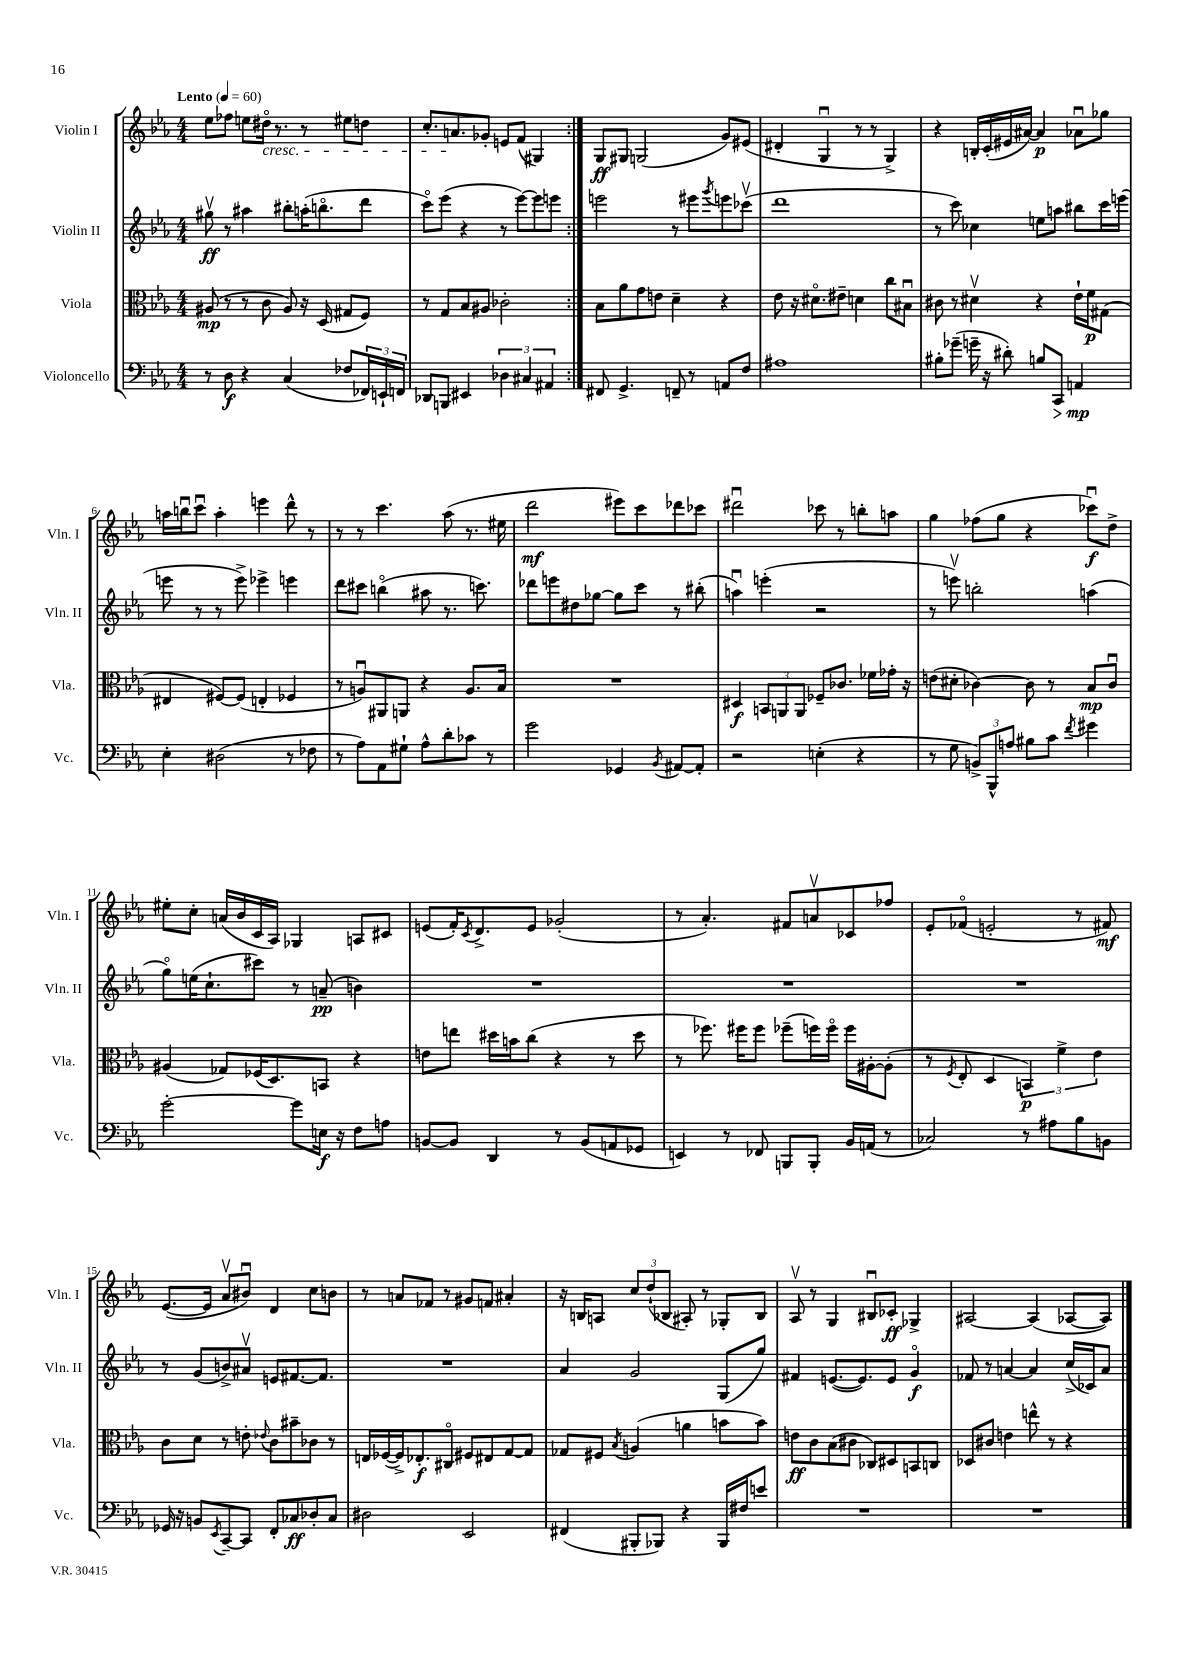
<<
\new StaffGroup <<
\new Staff = "s0" \with { instrumentName = "Violin I" shortInstrumentName = "Vln. I" } {
    \clef treble \key ees \major \numericTimeSignature \time 4/4 \tempo "Lento" 4 = 60
    \repeat volta 2 { ees''8 fes''8 e''8 dis''16\flageolet\cresc r8. r8 eis''8 d''8 |
    c''8.-. a'8.\! ges'8-. e'8 f'8( gis4) | }
    g8\ff gis8 g2( g'8) eis'8( |
    dis'4-. g4\downbow r8 r8 g4->) |
    r4 b16-. c'16-.( eis'16 ais'16~) ais'4\p aes'8\downbow ges''8 |
    a''16 b''16\downbow c'''8\downbow a''4-. e'''4 d'''8-^ r8 |
    r8 r8 c'''4. aes''8( r8. eis''16 |
    d'''2\mf eis'''8) c'''8 des'''8 ces'''8 |
    dis'''2\downbow ces'''8 r8 b''8-. a''8 |
    g''4 fes''8( g''8 r4 ces'''8\downbow\f) d''8-> |
    eis''8-. c''8-. a'16( bes'16 c'16 aes16) ges4 a8 cis'8 |
    e'8( f'16-.) \acciaccatura { c'8 } d'8.-> e'8 ges'2-.( |
    r8 aes'4.-.) fis'8 a'8\upbow ces'8 fes''8 |
    ees'8-. fes'8\flageolet( e'2-. r8 fis'8\mf) |
    ees'8.~( ees'16 aes'8\upbow bis'8\downbow) d'4 c''8 b'8 |
    r8 a'8 fes'8 r8 gis'8 f'8 ais'4-. |
    r16 b16 a8 \tuplet 3/2 { c''8 d''8-!( bes8 } ais8-.) r8 ges8-. bes8 |
    aes8\upbow r8 g4 bis8\downbow ces'8-.\ff ges4-> |
    ais2~ ais4( aes8~ aes8) \bar "|." |
}
\new Staff = "s1" \with { instrumentName = "Violin II" shortInstrumentName = "Vln. II" } {
    \clef treble \key ees \major \numericTimeSignature \time 4/4
    \repeat volta 2 { gis''8\upbow\ff r8 ais''4 bis''8-. a''16-.( b''8.\flageolet d'''8 |
    c'''8\flageolet) ees'''8( r4 r8 ees'''8~) ees'''8 e'''8 | }
    e'''2 r8 eis'''8 \acciaccatura { g'''8 } e'''8 ces'''8\upbow( |
    d'''1 |
    r8 c'''8) ces''4 e''8 a''8 bis''8 c'''16 e'''16( |
    e'''8 r8 r8 e'''8->) ees'''4-> e'''4 |
    d'''8 cis'''8 b''4\flageolet( ais''8 r8. c'''8.) |
    des'''8 e'''8 dis''8 ges''8~ ges''8 c'''8 r8 bis''8-.( |
    a''4\downbow) e'''4-.( r2 |
    r8 e'''8\upbow) b''2-. a''4( |
    g''8\flageolet) e''16( c''8.-! cis'''8) r8 a'8--\pp( b'4) |
    R1 |
    R1 |
    R1 |
    r8 g'8( b'8->) ais'8\upbow e'8 fis'8.~ fis'8. |
    R1 |
    aes'4 g'2 g8( g''8) |
    fis'4 e'8.~( e'8.) e'8 g'4\flageolet\f |
    fes'8 r8 a'4~ a'4 c''16->( ces'16) a'8 \bar "|." |
}
\new Staff = "s2" \with { instrumentName = "Viola" shortInstrumentName = "Vla." } {
    \clef alto \key ees \major \numericTimeSignature \time 4/4
    \repeat volta 2 { ais8\mp( r8 r8 c'8 ais8) r16 d16( gis8 f8) |
    r8 g8 bes8 ais8 ces'2-. | }
    bes8 aes'8 g'8 e'8 d'4-- r4 |
    ees'8 r16 dis'8.\flageolet eis'8-- d'4 c''8 bis8\downbow |
    cis'8 r8 dis'4\upbow r4 ees'16-! f'16\p gis8( |
    eis4 fis8~) fis8( e4-. fes4 |
    r8 a8\downbow) ais,8 a,8 r4 a8. bes16 |
    R1 |
    dis4\f \tuplet 3/2 { b,8 a,8 a,8 } fes8-- ces'8. fes'16 ges'16-. r16 |
    e'8( dis'8-. ces'4~) ces'8 r8 bes8\mp ces'8\downbow |
    ais4( ges8) fes16( d8.) b,8 r4 |
    e'8 e''8 dis''16 b'16 c''8( r4 r8 dis''8 |
    r8 fes''8.) fis''16 fis''8 fes''8--( f''16) f''16\flageolet f''16 ais16~-. ais8-.( |
    r8 \acciaccatura { f8 } ees8-. d4 \tuplet 3/2 { b,4\p) f'4-> ees'4 } |
    c'8 d'8 r8 e'8-. \appoggiatura { ees'8 } c'8 bis'8-- ces'8 r8 |
    e16 fes16~( fes16->) ees8.-.\f cis8\flageolet fis8 eis8 g8~ g8 |
    ges8 fis8 \acciaccatura { bes8 } a4( a'4 b'8 b'8) |
    e'8\ff c'8 bes8( cis'8 ces8) dis8 b,8 c8 |
    des8 cis'8 e'4 e''8-^ r8 r4 \bar "|." |
}
\new Staff = "s3" \with { instrumentName = "Violoncello" shortInstrumentName = "Vc." } {
    \clef bass \key ees \major \numericTimeSignature \time 4/4
    \repeat volta 2 { r8 d8\f r4 c4( fes8 \tuplet 3/2 { fes,16) e,16-! f,16 } |
    des,8 b,,8 eis,4 \tuplet 3/2 { des4 cis4 ais,4 } | }
    fis,8 g,4.-> f,8-- r8 a,8 f8 |
    ais1 |
    bis8-. ges'8--( g'16-- r16 dis'8-.) b8 c,8\> a,4\mp\! |
    ees4-. dis2( r8 fes8 |
    r8 aes8) aes,8 gis8-! aes8-^ d'8-. ces'8 r8 |
    g'2 ges,4 \acciaccatura { bes,8 } ais,8~ ais,8-. |
    r2 e4-.( r4 |
    r8 g8 \tuplet 3/2 { b,8->) bes,,8-^ a8 } bis8 c'8 \acciaccatura { f'8 } gis'4 |
    g'2~-. g'8 e16\f r16 f8 a8 |
    b,8~ b,8 d,4 r8 b,8( a,8 ges,8 |
    e,4) r8 fes,8 b,,8 b,,8-. bes,16 a,16( r8 |
    ces2) r8 ais8 bes8 b,8 |
    ges,16 r16 b,8 \acciaccatura { ees,8 } c,8~-- c,8 f,8-. ces8\ff des8-. ces8 |
    dis2 ees,2 |
    fis,4( bis,,8-. bes,,8) r4 bes,,16 fis16 e'8 |
    R1 |
    R1 \bar "|." |
}
>>
>>
